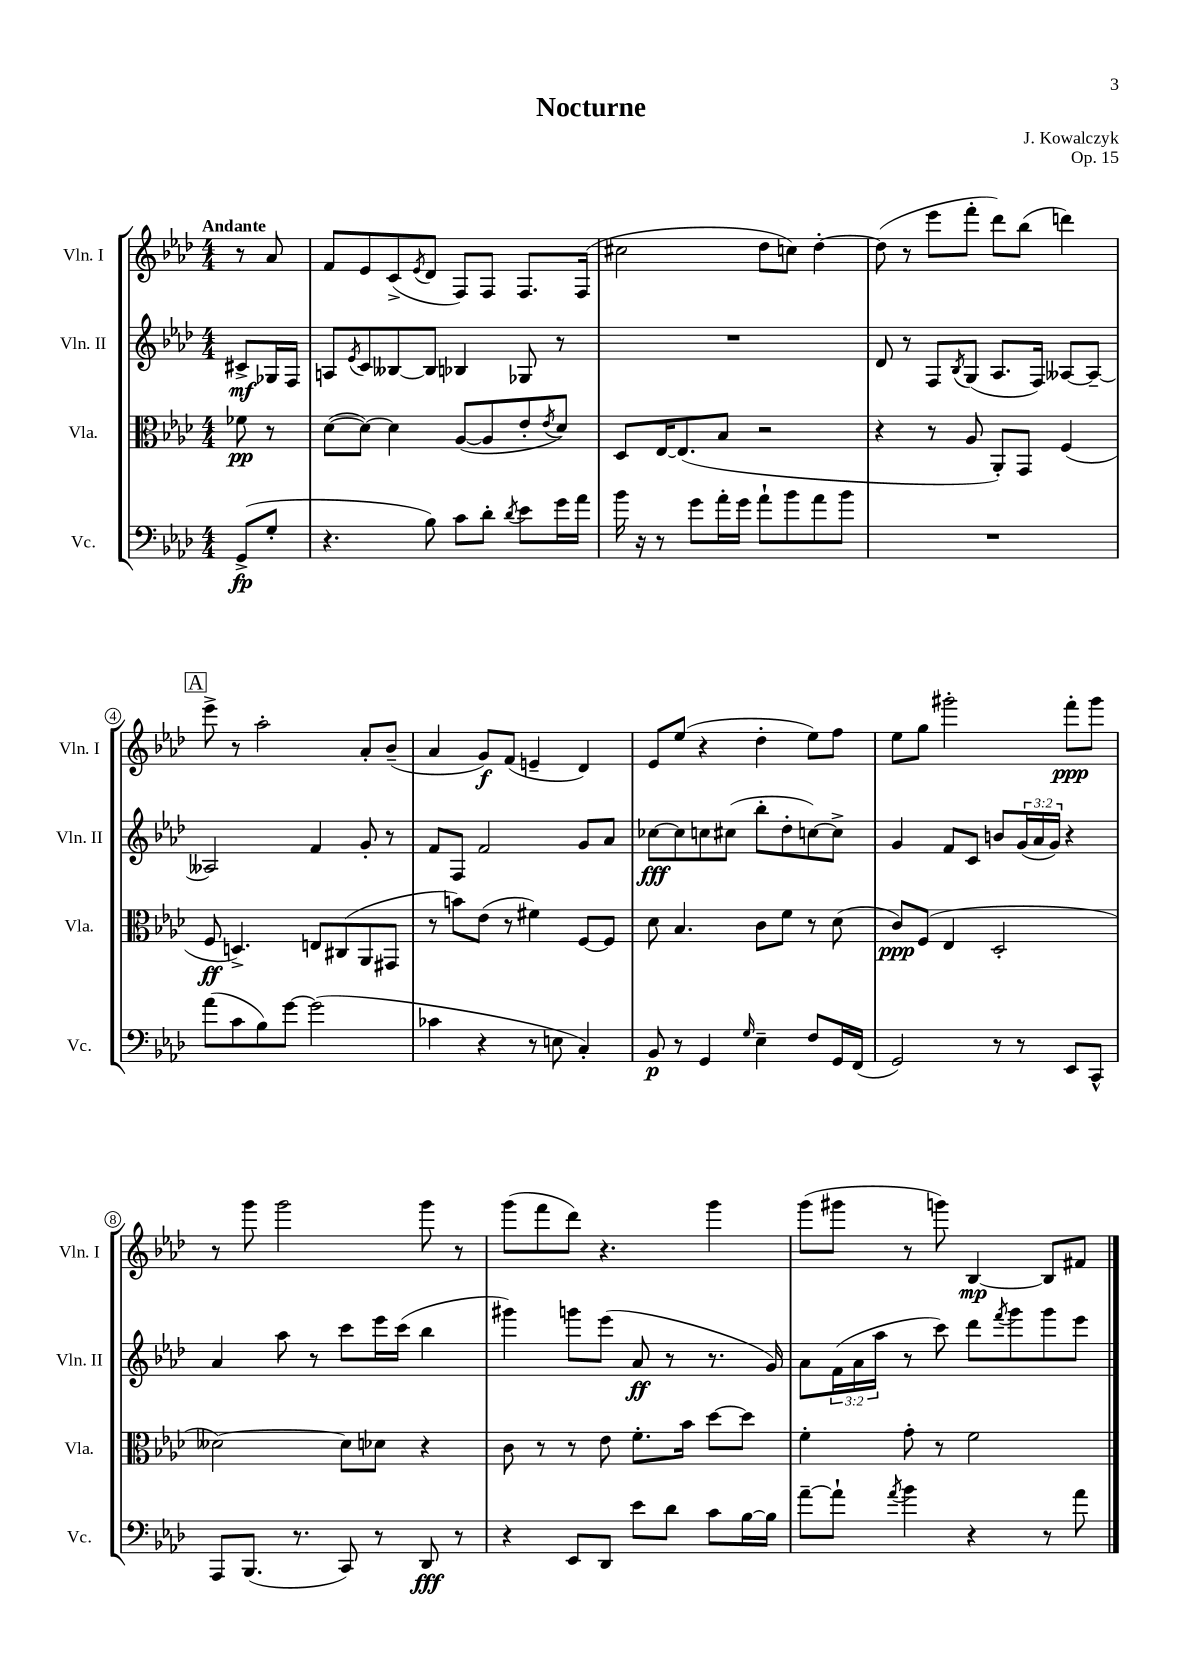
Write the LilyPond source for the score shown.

\header { title = "Nocturne" composer = "J. Kowalczyk" opus = "Op. 15" }
<<
\new StaffGroup <<
\new Staff = "s0" \with { instrumentName = "Vln. I" shortInstrumentName = "Vln. I" } {
    \clef treble \key aes \major \numericTimeSignature \time 4/4 \partial 4 \tempo "Andante"
    r8 aes'8 |
    f'8 ees'8 c'8->( \acciaccatura { ees'8 } des'8 f8) f8 f8. f16( |
    cis''2 des''8 c''8) des''4~-. |
    des''8( r8 ees'''8 f'''8-. des'''8) bes''8( d'''4) |
    \mark \markup { \box "A" } ees'''8-> r8 aes''2-. aes'8-. bes'8--( |
    aes'4 g'8\f) f'8( e'4-- des'4) |
    ees'8 ees''8( r4 des''4-. ees''8) f''8 |
    ees''8 g''8 gis'''2-. f'''8-.\ppp gis'''8 |
    r8 g'''8 g'''2 g'''8 r8 |
    g'''8( f'''8 des'''8) r4. g'''4 |
    g'''8( gis'''8 r8 g'''8) bes4~\mp bes8 fis'8 \bar "|." |
}
\new Staff = "s1" \with { instrumentName = "Vln. II" shortInstrumentName = "Vln. II" } {
    \clef treble \key aes \major \numericTimeSignature \time 4/4 \override Staff.TupletNumber.text = #tuplet-number::calc-fraction-text \partial 4
    cis'8->\mf ges16 f16 |
    a8 \acciaccatura { ees'8 } c'8 beses8~ beses8 bes4 ges8 r8 |
    R1 |
    des'8 r8 f8 \acciaccatura { bes8 } g8( aes8. f16) aeses8~ aeses8~-- |
    \mark \markup { \box "A" } aeses2 f'4 g'8-. r8 |
    f'8 f8 f'2 g'8 aes'8 |
    ces''8~\fff ces''8 c''8 cis''8( bes''8-. des''8-. c''8~) c''8-> |
    g'4 f'8 c'8 b'8 \tuplet 3/2 { g'16( aes'16 g'16) } r4 |
    aes'4 aes''8 r8 c'''8 ees'''16 c'''16( bes''4 |
    gis'''4) g'''8 ees'''8( aes'8\ff r8 r8. g'16) |
    aes'8 \tuplet 3/2 { f'16( aes'16 aes''16 } r8 c'''8) des'''8 \acciaccatura { f'''8 } g'''8 g'''8 ees'''8 \bar "|." |
}
\new Staff = "s2" \with { instrumentName = "Vla." shortInstrumentName = "Vla." } {
    \clef alto \key aes \major \numericTimeSignature \time 4/4 \partial 4
    fes'8\pp r8 |
    des'8~( des'8~) des'4 aes8~( aes8 ees'8-. \acciaccatura { ees'8 } des'8) |
    des8 ees16~ ees8.( bes8 r2 |
    r4 r8 aes8 aes,8-.) g,8 f4( |
    \mark \markup { \box "A" } f8\ff d4.->) e8 cis8( aes,8 gis,8 |
    r8 b'8) ees'8( r8 fis'4) f8~ f8 |
    des'8 bes4. c'8 f'8 r8 des'8( |
    c'8\ppp) f8( ees4 des2-. |
    deses'2~) deses'8 des'8 r4 |
    c'8 r8 r8 ees'8 f'8.-. bes'16 des''8~ des''8 |
    f'4-. g'8-. r8 f'2 \bar "|." |
}
\new Staff = "s3" \with { instrumentName = "Vc." shortInstrumentName = "Vc." } {
    \clef bass \key aes \major \numericTimeSignature \time 4/4 \partial 4
    g,8->\fp( g8-. |
    r4. bes8) c'8 des'8-. \acciaccatura { des'8 } ees'8 g'16 aes'16 |
    bes'16 r16 r8 g'8 aes'16-. g'16 aes'8-! bes'8 aes'8 bes'8 |
    R1 |
    \mark \markup { \box "A" } aes'8( c'8 bes8) g'8~ g'2( |
    ces'4 r4 r8 e8 c4-.) |
    bes,8\p r8 g,4 \grace { g16 } ees4-- f8 g,16 f,16( |
    g,2) r8 r8 ees,8 c,8-^ |
    aes,,8 bes,,8.( r8. c,8) r8 des,8\fff r8 |
    r4 ees,8 des,8 ees'8 des'8 c'8 bes16~ bes16 |
    aes'8~-- aes'8-! \acciaccatura { aes'8 } bes'4 r4 r8 aes'8 \bar "|." |
}
>>
>>
\layout { \context { \Score \override BarNumber.stencil = #(make-stencil-circler 0.1 0.3 ly:text-interface::print) } }
